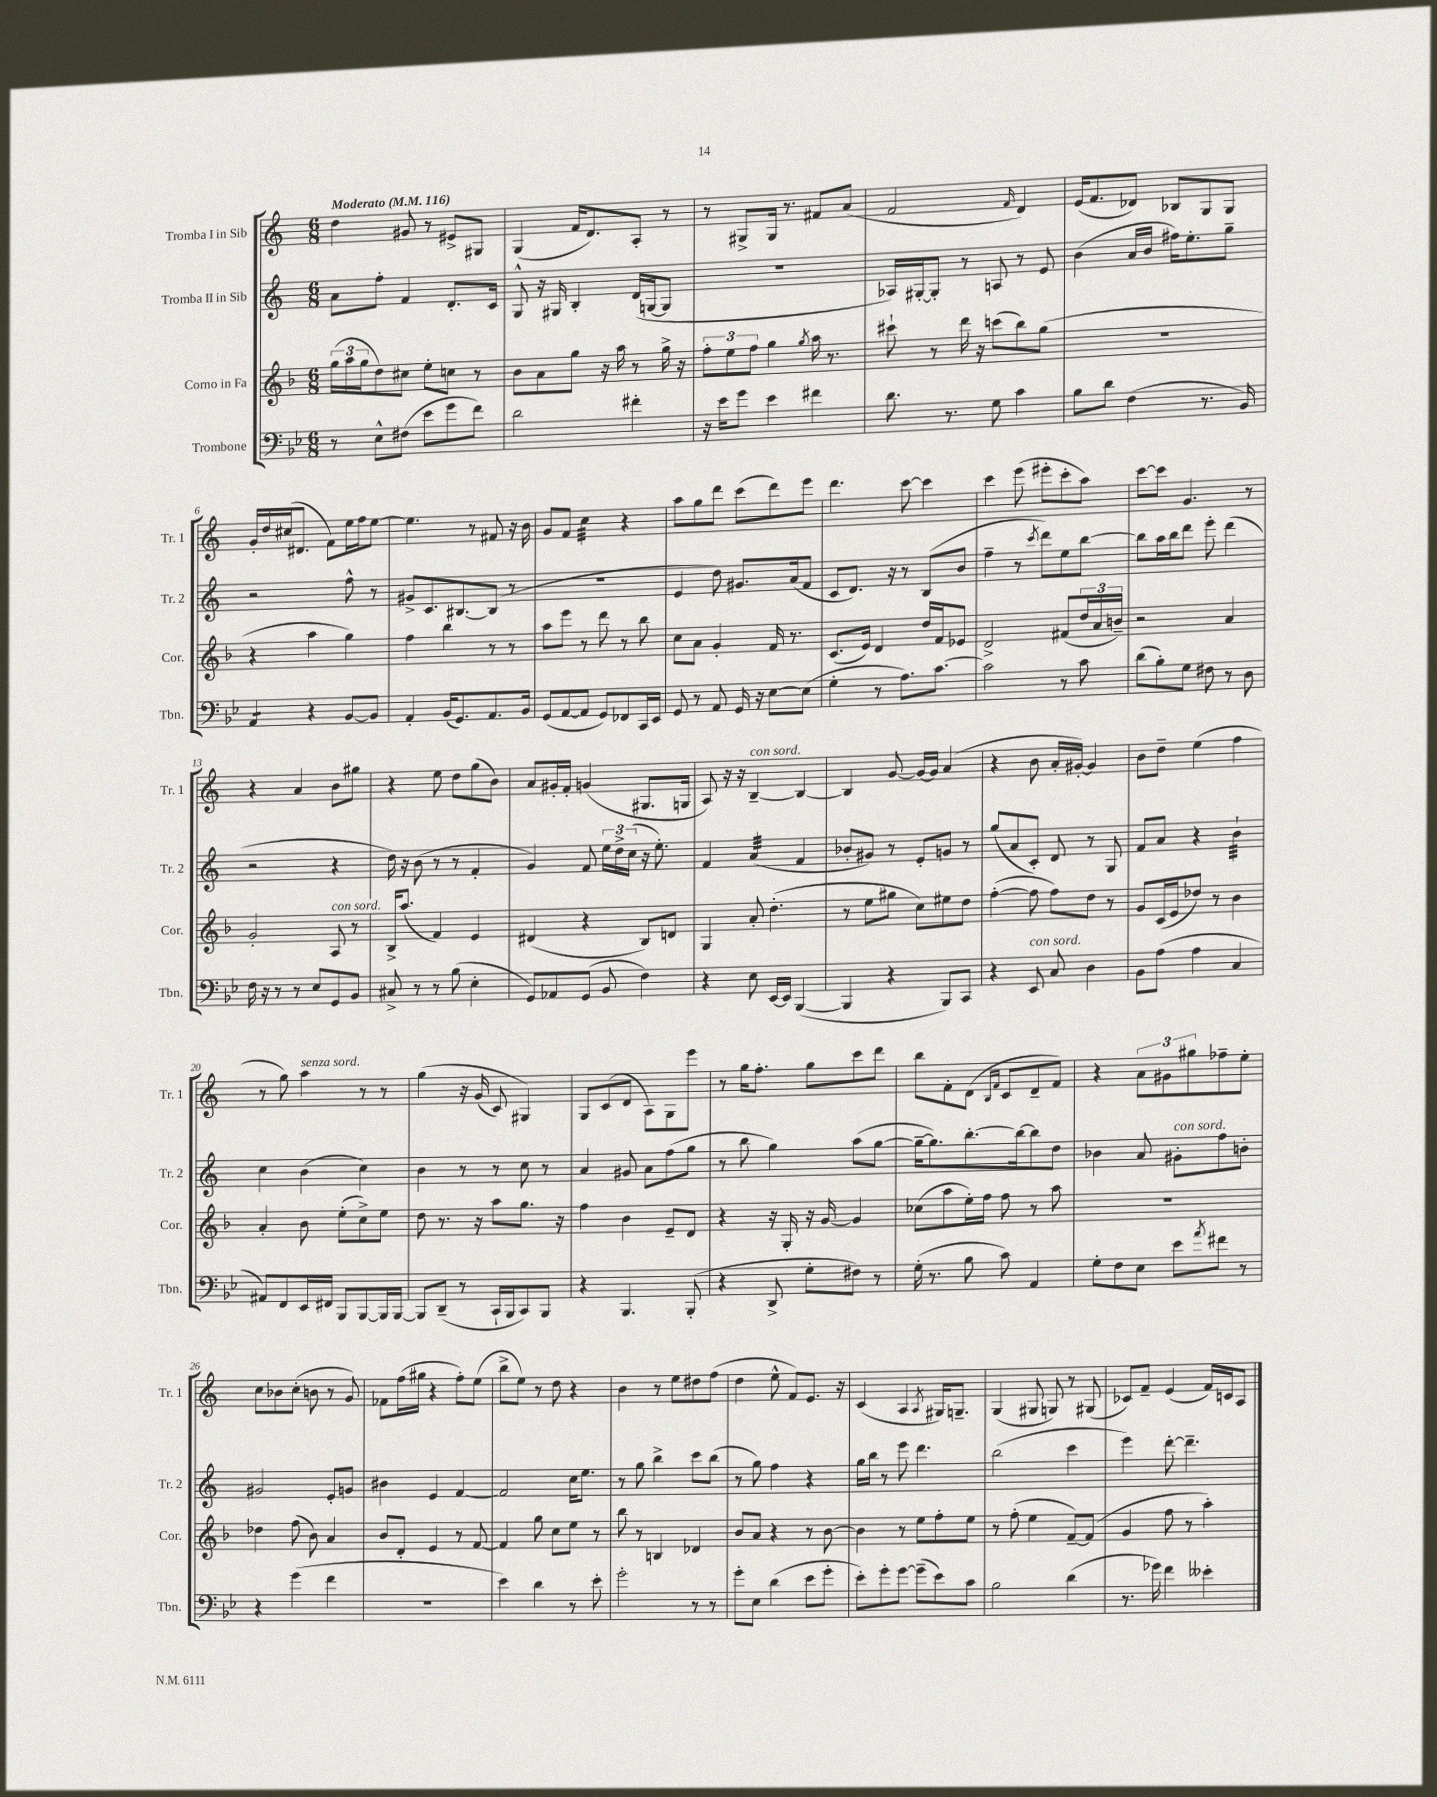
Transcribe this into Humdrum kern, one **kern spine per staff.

**kern	**kern	**kern	**kern
*staff4	*staff3	*staff2	*staff1
*clefF4	*clefG2	*clefG2	*clefG2
*k[b-e-]	*k[b-]	*k[]	*k[]
*M6/8	*M6/8	*M6/8	*M6/8
*MM116	*MM116	*MM116	*MM116
8r	(24gg	8a	4dd
.	24aa	.	.
.	24gg	.	.
8E-^^	8dd)	8ff'	.
(8F#	8cc#	4f	8g#
8e-	8ee'	.	8r
8g	8cc	8.d'	8e#^
8f)	8r	.	8G#
.	.	16c	.
=	=	=	=
2d	8b-	8G^^	(4G
.	8a	16r	.
.	.	16G#	.
.	8gg	4B'	16f
.	.	.	8.d)
.	16r	.	.
.	16aa	.	.
4f#'	8r	(16d	8A'
.	.	[16G	.
.	16gg^	8G]	8r
.	16r	.	.
=	=	=	=
16r	12ff'	2.r	8r
16e-	.	.	.
.	12ee	.	.
8g	.	.	8G#^
.	12ff	.	.
4e-	4gg	.	16G#
.	.	.	8.r
.	8qgg	.	.
4f#	16aa	.	8f#
.	8.r	.	.
.	.	.	(8a
=	=	=	=
8.d	8ccc#`	16A-)	2f
.	.	[16G#'	.
.	8r	8G#']	.
8.r	.	.	.
.	16ddd	8r	.
.	16r	.	.
8G	(8ccc	8A	.
.	.	.	16qqf
4c	8bb-)	8r	4d)
.	(8gg	8e	.
=	=	=	=
8B-	2.r	(4b	(16e
.	.	.	8.f
8d	.	.	.
(4F	.	16a	8d-)
.	.	16b	.
.	.	16ff#)	8B-
.	.	8.ee'	.
8.r	.	.	8G
.	.	8gg~	8G
16BB-)	.	.	.
=	=	=	=
4AA	4r	2r	16g'
.	.	.	16dd
.	.	.	(16cc#
.	.	.	8.d#
4r	4aa	.	.
.	.	.	8f)
[8BB-	4gg)	8ff^^	16ee
.	.	.	16ff
8BB-]	.	8r	[8ee
=	=	=	=
4AA'	4ff	8g#^	4.ee]
.	.	8.c	.
(16BB-	4bb-	.	.
8.GG)	.	[8.B#	.
.	.	.	8r
8.AA	8r	(8B#]	8f#
.	8r	8r	16r
16BB-	.	.	16b
=	=	=	=
(8GG	8aa	2.r	8g
[8AA	8eee	.	8f
8AA]	8r	.	4cc
8GG)	8ddd	.	.
8FF-	8r	.	4r
16CC	8bb-	.	.
16EE-	.	.	.
=	=	=	=
8GG	8cc	4e	8aa
8r	8a	.	8gg
8AA	4g'	8dd)	8ddd
16GG	.	8.g#	(8ccc
16r	.	.	.
[8E-	16f	.	8ddd)
.	8.r	(16a	.
(8E-]	.	8f	8eee
=	=	=	=
4G'	(8.c	8c	4.ddd
.	.	8.d)	.
.	16e)	.	.
8r	4d	.	.
.	.	16r	.
8.A)	.	8r	[8ccc
.	16dd	(8B	4ccc]
[8.c	16f	.	.
.	8e-	8b	.
=	=	=	=
2c]	2d^	4ff~	4ccc
.	.	8r	(8eee
.	.	8qccc	.
.	.	8ddd)	8eee#'
8r	(8f#	8ee	8ccc'
8c	24dd	[8bb	8aa)
.	24a	.	.
.	24b~)	.	.
=	=	=	=
(8d	2r	8bb]	[8ccc
8B-')	.	16aa	8ccc]
.	.	16bb	.
8G	.	8ddd	4.g
8F#	.	8eee'	.
8r	4a	(4ddd	.
8D	.	.	8r
=	=	=	=
16F	2g'	2r	4r
16r	.	.	.
8r	.	.	.
8r	.	.	4a
8E-	.	.	.
8GG	8A	4r	8b
8BB-	8r	.	8gg#
=	=	=	=
8C#^	16B-^	16dd)	4r
.	(8.aa	16r	.
8r	.	(8b	.
8r	4f)	8r	8ee
(8B-	.	8r	8dd
4E-'	4e	4f'	(8gg
.	.	.	8b)
=	=	=	=
8GG)	(4d#	4g)	8a
8AA-	.	.	16g#'
.	.	.	16f'
(8GG	4r	8f	(4g
8BB-	.	24ee	.
.	.	24dd^	.
.	.	(24cc	.
4F)	8B-)	16r	8.G#
.	.	8.ee')	.
.	8d	.	.
.	.	.	16G
=	=	=	=
4r	4G	4f	8A)
.	.	.	16r
.	.	.	16r
8E-	8a'	(4a	[4B~
[16EE-	(4.dd'	.	.
16EE-]	.	.	.
([4BBB-	.	4f	4B_
=	=	=	=
4BBB-]	8r	8b-'	4B]
.	8ee	8g#)	.
4r	8gg#	8r	[8g
.	8cc)	8e'	16g_
.	.	.	16g]
8BBB-)	8ee#	8g	(4a
8CC	8dd	8r	.
=	=	=	=
4r	([4ff'	(8gg	4r
.	.	8a	.
8EE-	8ff]	8c')	8b
8C	8ff)	8d	16a'
.	.	.	[16g#')
4D	8dd	8r	4g#]
.	8r	8G	.
=	=	=	=
8BB-	8g	8f	8b
(8A	(16c	8a	8dd~
.	16e	.	.
4A	8dd-)	4r	(4ee
.	8r	.	.
4C	4b-	4b`	4ff
=	=	=	=
8AA#)	4a'	4cc	8r
8FF	.	.	8gg)
16EE-	8b-	(4b	4aa
16FF#	.	.	.
8BBB-	(8ee'	.	.
[8BBB-	8cc^)	4cc)	8r
16BBB-]	8ee	.	8r
[16BBB-	.	.	.
=	=	=	=
8BBB-]	8dd	4b	&(4gg
(8DD~	8.r	.	.
8r	.	8r	16r
.	16r	.	(16g
16CC`	8aa	8r	8c)
16BBB-	.	.	.
8CC)	8.gg	8cc	4G#&)
8BBB-	.	8r	.
.	16r	.	.
=	=	=	=
4r	4ff	4a	8G
.	.	.	(8c
4.BBB-	4b-	8g#	8d
.	.	8a	8A)
.	8e~	(8ff	8G
(8BBB-'	8d	8gg	8eee
=	=	=	=
4r	4r	8r	8r
.	.	8bb	16gg
.	.	.	8.ff'
8DD^	16r	4gg)	.
.	16G'	.	.
8G'	16r	.	8gg
.	[16g	.	.
8F#)	4g]	(8aa	8ccc
8r	.	[8gg	8ddd
=	=	=	=
(16G'	(8cc-	16gg~_	8bb
8.r	.	8.gg])	.
.	8aa	.	8f'
8B-	16ee')	[8.bb'	(8d
.	16ff	.	.
.	.	.	16qqB
.	.	.	16qqf
8c)	8ff	.	8c
.	.	16bb_	.
4AA	8r	8bb]	8d~
.	8aa	8dd	8f)
=	=	=	=
8G'	2.r	4b-	4r
8F	.	.	.
8E-	.	8a	12a
.	.	.	12g#
8e-	.	8g#'	.
.	.	.	12gg#
8qa	.	.	.
8f#	.	8ff	8ff-~
8r	.	8b'	8ee'
=	=	=	=
4r	4dd-	2g#	8cc
.	.	.	8b-
(4g	(8ff	.	(8cc'
.	8b-)	.	8b
4f	4a	8e'	8r
.	.	8g	8g)
=	=	=	=
2.r	8b-	4b#	8f-
.	8d'	.	(16ff
.	.	.	16gg#
.	4e	4e	4r
.	8r	[4f	8ff')
.	[8f	.	(8ee
=	=	=	=
4e-)	4f]	2f]	8bb^
.	.	.	8ee)
4d	8gg	.	8r
.	8cc	.	8dd
8r	8ee	16cc	4r
.	.	8.ee	.
8e-'	8r	.	.
=	=	=	=
2g'	8bb-	8r	4b
.	8r	8gg	.
.	4B	4bb^	8r
.	.	.	8ee
8r	4d-	8ccc	8dd#
8r	.	(8bb	(8ff
=	=	=	=
8g'	8b-	8r	4dd
8E-	8a	8gg)	.
(4d	4r	4ff	8ee^^
.	.	.	8f)
8e-	8r	4r	8.e
8g'	[8b-	.	.
.	.	.	16r
=	=	=	=
8e-')	4b-]	16gg	(4c
.	.	16bb	.
8g'	.	8r	.
[8g	8r	8eee	4A
(8g~]	8ee	4.ddd	.
.	.	.	8qA
8e-)	8ff'	.	16G#)
.	.	.	8.G~
8c	8ee	.	.
=	=	=	=
2B-	8r	(2bb	(4G
.	(8ff'	.	.
.	4ee	.	8G#
.	.	.	8G)
(4d	[8f~)	4ccc	8r
.	(8f]	.	(8G#
=	=	=	=
8.r	4g	4eee)	8c-)
.	.	.	8f~
16g-)	.	.	.
4f	8ff	[8ddd'	(4e
.	8r	4.ddd~]	.
4e--'	4aa')	.	16f)
.	.	.	16c
.	.	.	8A
==	==	==	==
*-	*-	*-	*-
